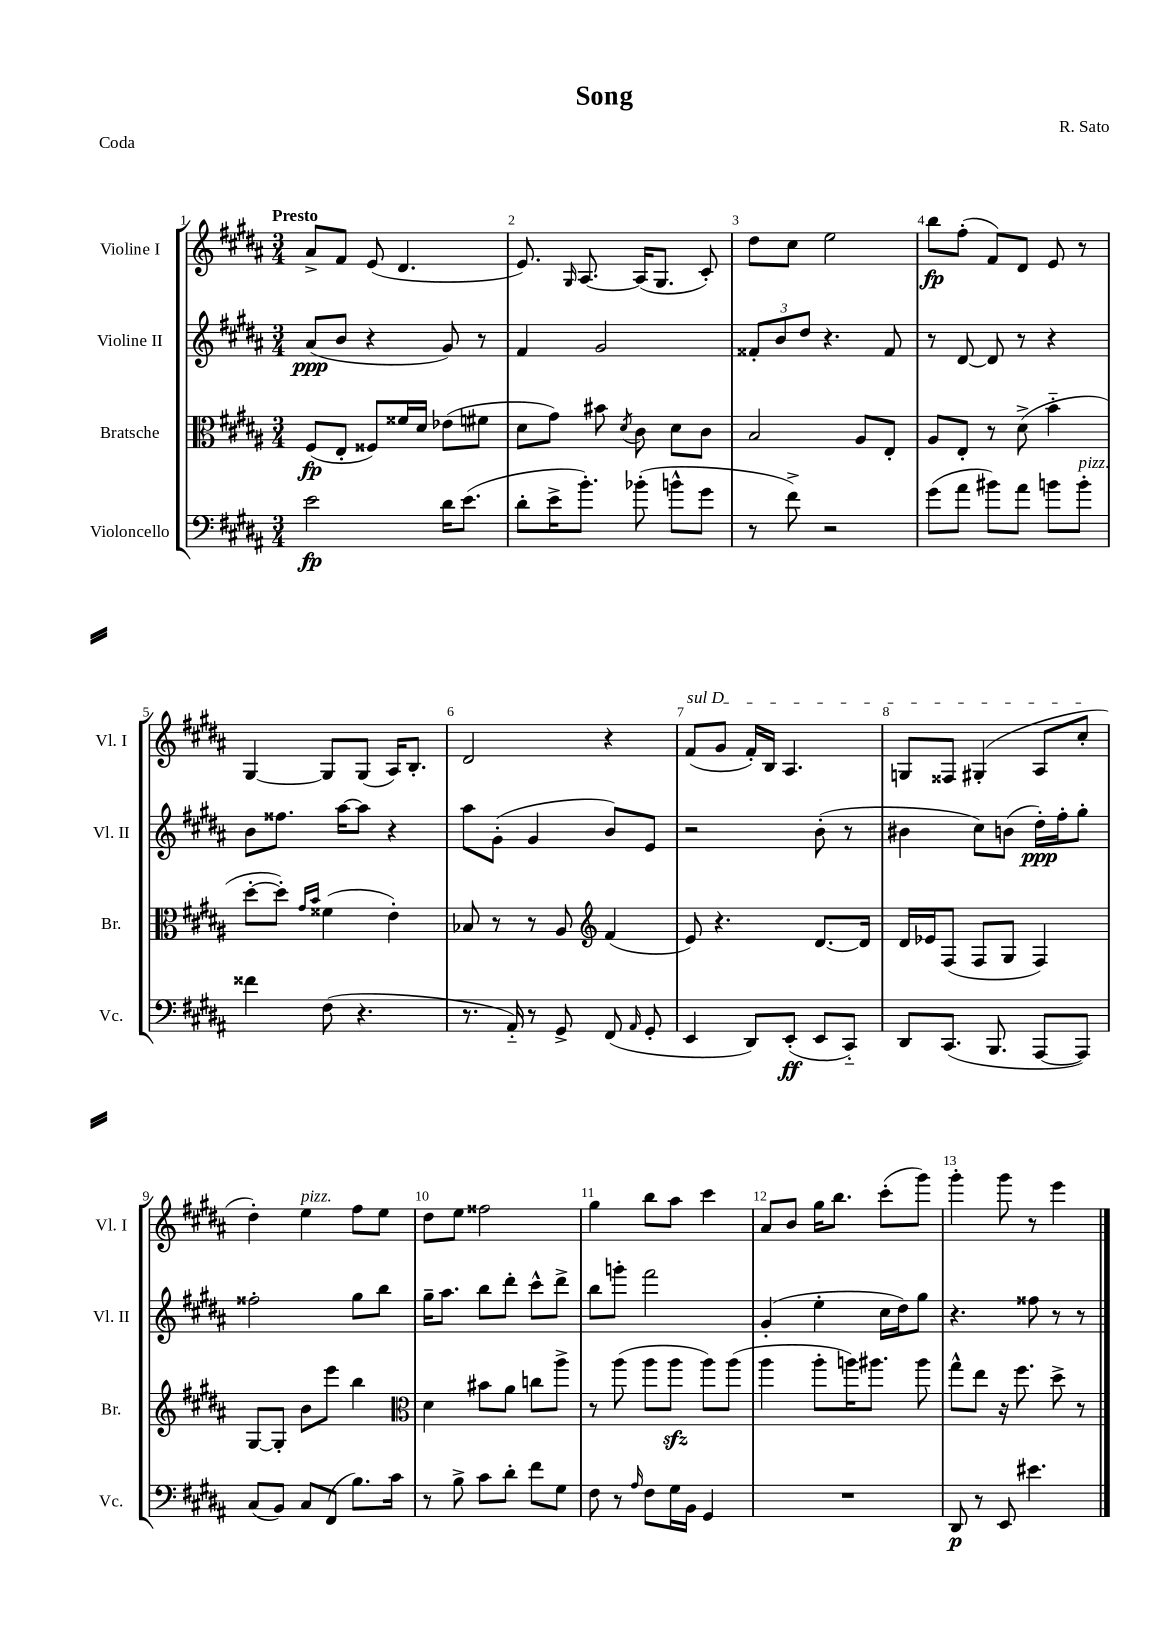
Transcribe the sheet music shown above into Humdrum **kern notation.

**kern	**dynam	**kern	**dynam	**kern	**dynam	**kern	**dynam
*part4	*part4	*part3	*part3	*part2	*part2	*part1	*part1
*staff4	*staff4	*staff3	*staff3	*staff2	*staff2	*staff1	*staff1
*I"Violoncello	*	*I"Bratsche	*	*I"Violine II	*	*I"Violine I	*
*I'Vc.	*	*I'Br.	*	*I'Vl. II	*	*I'Vl. I	*
*clefF4	*	*clefC3	*	*clefG2	*	*clefG2	*
*k[f#c#g#d#a#]	*	*k[f#c#g#d#a#]	*	*k[f#c#g#d#a#]	*	*k[f#c#g#d#a#]	*
*M3/4	*	*M3/4	*	*M3/4	*	*M3/4	*
=1	=1	=1	=1	=1	=1	=1	=1
!	!	!	!	!	!	!LO:TX:a:B:t=Presto	!
2e\	fp	(8F#/L	fp	(8a#/L	ppp	8a#^/L	.
.	.	8E'/J	.	8b/J	.	8f#/J	.
.	.	8F##X/L)	.	4r	.	(8e/	.
.	.	16f##X/L	.	.	.	4.d#/	.
.	.	16d#/JJ	.	.	.	.	.
16d#\KL	.	(8e-X\L	.	8g#/)	.	.	.
(8.e\J	.	.	.	.	.	.	.
.	.	8f#X\J	.	8r	.	.	.
=2	=2	=2	=2	=2	=2	=2	=2
8d#'\L	.	8d#\L	.	4f#/	.	8.e/)	.
16e^\K	.	8g#\J)	.	.	.	.	.
.	.	.	.	.	.	16qqG#/	.
8.b'\J)	.	.	.	.	.	[8.A#/	.
.	.	8b#X\	.	2g#/	.	.	.
.	.	8qd#/	.	.	.	.	.
(8b-X'\	.	8c#\	.	.	.	(16A#/KL]	.
.	.	.	.	.	.	8.G#/J	.
8bn^^\L	.	8d#\L	.	.	.	.	.
8g#\J	.	8c#\J	.	.	.	8c#'/)	.
=3	=3	=3	=3	=3	=3	=3	=3
8r	.	2B/	.	12f##X'/L	.	8dd#\L	.
.	.	.	.	12b/	.	.	.
8f#^\)	.	.	.	.	.	8cc#\J	.
.	.	.	.	12dd#/J	.	.	.
2r	.	.	.	4.r	.	2ee\	.
.	.	8A#/L	.	.	.	.	.
.	.	8E'/J	.	8f##/	.	.	.
=4	=4	=4	=4	=4	=4	=4	=4
(8g#\L	.	8A#/L	.	8r	.	8bb\L	fp
8a#\J	.	8E'/J	.	[8d#/	.	(8ff#'\J	.
8b#X\L)	.	8r	.	8d#/]	.	8f#/L)	.
8a#\J	.	(8d#^\	.	8r	.	8d#/J	.
8bn\L	.	4b\	.	4r	.	8e/	.
!LO:TX:a:i:t=pizz.	!	!	!	!	!	!	!
8b'\J	.	.	.	.	.	8r	.
!!LO:LB:g=z
=5	=5	=5	=5	=5	=5	=5	=5
4f##X\	.	[8dd#'\L	.	8b\L	.	[4G#/	.
.	.	8dd#'\J])	.	8.ff##X\J	.	.	.
.	.	16qqg#/LL	.	.	.	.	.
.	.	16qqb/JJ	.	.	.	.	.
(8F#\	.	(4f##X\	.	.	.	8G#/L]	.
.	.	.	.	[16aa#\KL	.	.	.
4.r	.	.	.	8aa#\J]	.	(8G#/J	.
.	.	4e'\)	.	4r	.	16A#/KL)	.
.	.	.	.	.	.	8.B'/J	.
=6	=6	=6	=6	=6	=6	=6	=6
8.r	.	8B-X/	.	8aa#\L	.	2d#/	.
.	.	8r	.	(8g#'\J	.	.	.
16AA#/)	.	.	.	.	.	.	.
8r	.	8r	.	4g#/	.	.	.
8GG#^/	.	8A#/	.	.	.	.	.
*	*	*clefG2	*	*	*	*	*
(8FF#/	.	(4f#/	.	8b/L)	.	4r	.
16qqAA#/	.	.	.	.	.	.	.
8GG#'/	.	.	.	8e/J	.	.	.
=7	=7	=7	=7	=7	=7	=7	=7
!	!	!	!	!	!	!LO:TX:a:i:t=sul D	!
4EE/	.	8e/)	.	2r	.	(8f#/L	.
.	.	4.r	.	.	.	8g#/J	.
8DD#/L)	.	.	.	.	.	16f#'/LL)	.
.	.	.	.	.	.	16B/JJ	.
(8EE'/J	ff	.	.	.	.	4.A#/	.
8EE/L	.	[8.d#/L	.	(8b'\	.	.	.
8CC#/J)	.	.	.	8r	.	.	.
.	.	16d#/Jk]	.	.	.	.	.
=8	=8	=8	=8	=8	=8	=8	=8
8DD#/L	.	16d#/LL	.	4b#X\	.	8Gn/L	.
.	.	16e-X/J	.	.	.	.	.
(8.CC#/J	.	(8F#/J	.	.	.	8F##X/J	.
.	.	8F#/L	.	8cc#\L)	.	(4G#X'/	.
8.BBB/	.	.	.	.	.	.	.
.	.	8G#/J	.	(8bn\J	.	.	.
[8AAA#/L	.	4F#/)	.	16dd#'\LL)	ppp	8A#/L	.
.	.	.	.	16ff#'\J	.	.	.
8AAA#/J])	.	.	.	8gg#'\J	.	8cc#'/J	.
!!LO:LB:g=z
=9	=9	=9	=9	=9	=9	=9	=9
(8C#/L	.	[8G#/L	.	2ff##X'\	.	4dd#'\)	.
8BB/J)	.	8G#'/J]	.	.	.	.	.
!	!	!	!	!	!	!LO:TX:a:i:t=pizz.	!
8C#/L	.	8b\L	.	.	.	4ee\	.
(8FF#/J	.	8eee\J	.	.	.	.	.
8.B\L)	.	4bb\	.	8gg#\L	.	8ff#\L	.
.	.	.	.	8bb\J	.	8ee\J	.
16c#\Jk	.	.	.	.	.	.	.
=10	=10	=10	=10	=10	=10	=10	=10
*	*	*clefC3	*	*	*	*	*
8r	.	4d#\	.	16gg#~\KL	.	8dd#\L	.
.	.	.	.	8.aa#\J	.	.	.
8B^\	.	.	.	.	.	8ee\J	.
8c#\L	.	8b#X\L	.	8bb\L	.	2ff##X\	.
8d#'\J	.	8a#\J	.	8ddd#'\J	.	.	.
8f#\L	.	8ccn\L	.	8ccc#^^\L	.	.	.
8G#\J	.	8aa#^\J	.	8ddd#^\J	.	.	.
=11	=11	=11	=11	=11	=11	=11	=11
8F#\	.	8r	.	8bb\L	.	4gg#\	.
8r	.	(8aa#\	.	8gggn'\J	.	.	.
16qqA#/	.	.	.	.	.	.	.
8F#\L	.	8aa#\L	.	2fff#\	.	8bb\L	.
16G#\L	.	8aa#zz\J	.	.	.	8aa#\J	.
16BB\JJ	.	.	.	.	.	.	.
4GG#/	.	8aa#\L)	.	.	.	4ccc#\	.
.	.	(8aa#\J	.	.	.	.	.
=12	=12	=12	=12	=12	=12	=12	=12
2.r	.	4aa#\	.	(4g#'/	.	8a#/L	.
.	.	.	.	.	.	8b/J	.
.	.	8aa#'\L	.	4ee'\	.	16gg#\KL	.
.	.	.	.	.	.	8.bb\J	.
.	.	16aan\K)	.	.	.	.	.
.	.	8.aa#X\J	.	.	.	.	.
.	.	.	.	16cc#\LL	.	(8ccc#'\L	.
.	.	.	.	16dd#\J)	.	.	.
.	.	8aa#\	.	8gg#\J	.	8ggg#\J)	.
=13	=13	=13	=13	=13	=13	=13	=13
8DD#/	p	8gg#^^\L	.	4.r	.	4ggg#'\	.
8r	.	8ee\J	.	.	.	.	.
8EE/	.	16r	.	.	.	8ggg#\	.
.	.	8.ff#\	.	.	.	.	.
4.e#X\	.	.	.	8ff##X\	.	8r	.
.	.	8dd#^\	.	8r	.	4eee\	.
.	.	8r	.	8r	.	.	.
==	==	==	==	==	==	==	==
*-	*-	*-	*-	*-	*-	*-	*-
